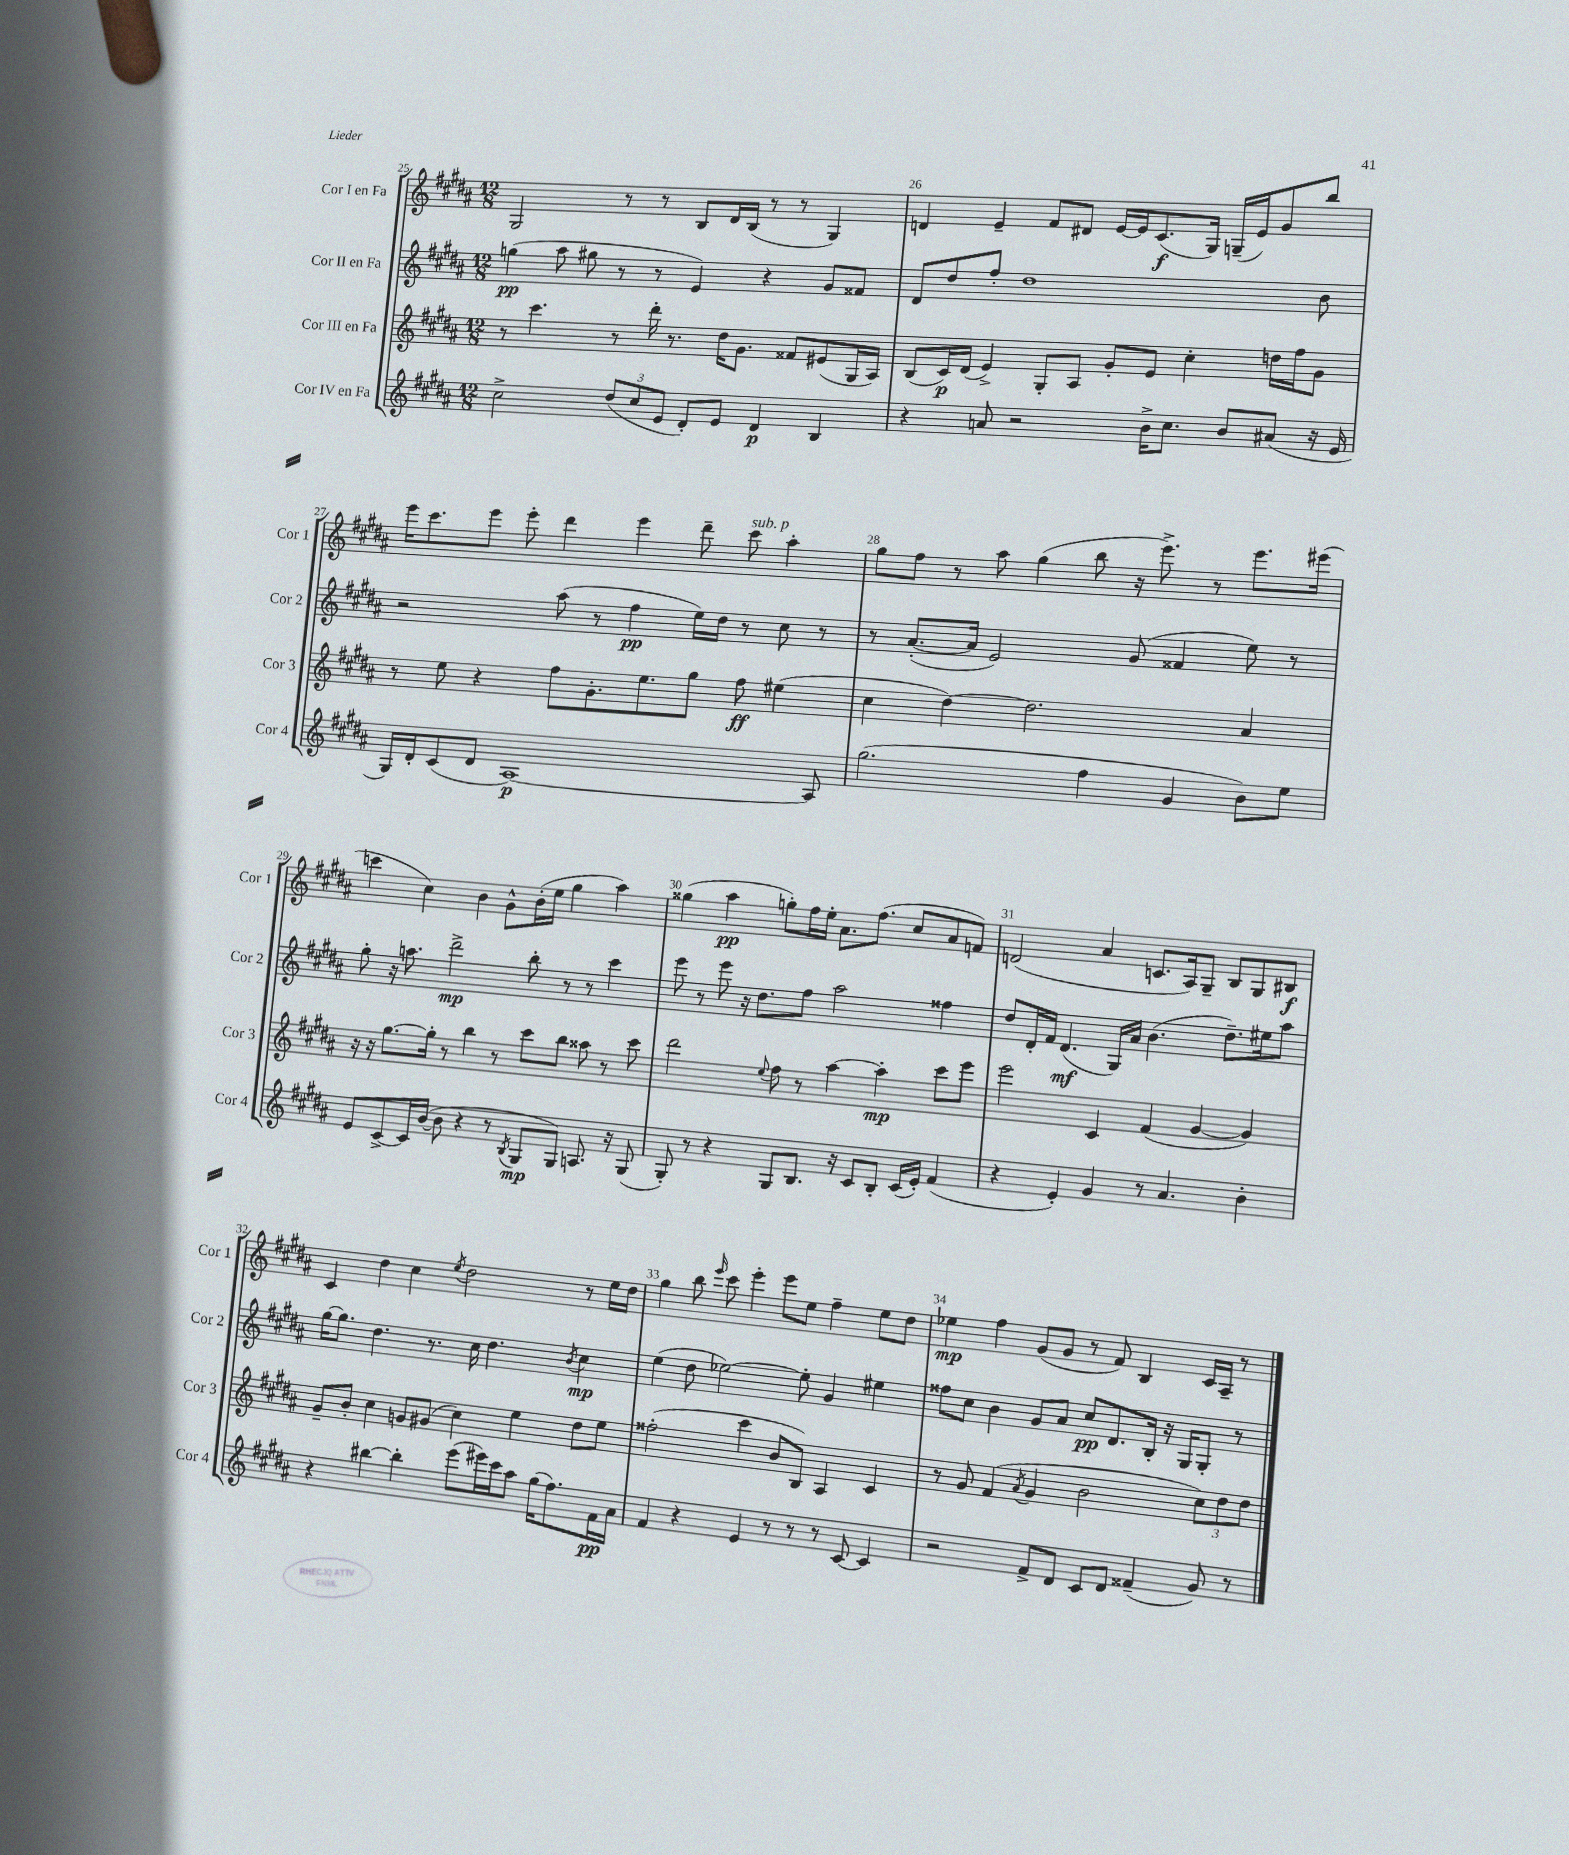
<<
\new StaffGroup <<
\new Staff = "s0" \with { instrumentName = "Cor I en Fa" shortInstrumentName = "Cor 1" } {
    \clef treble \key b \major \numericTimeSignature \time 12/8
    gis2 r8 r8 b8 dis'16 b16( r8 r8 gis4) |
    d'4 e'4-- fis'8 dis'8 e'16~ e'16 cis'8.\f( gis16) g16--( e'16) gis'8 b''8 |
    e'''16 cis'''8. e'''8 e'''8-. dis'''4 e'''4 dis'''8-- cis'''8^\markup { \italic "sub. p" } ais''4-. |
    gis''8 fis''8 r8 ais''8 gis''4( b''8 r16 e'''8.->) r8 e'''8. eis'''16( |
    c'''4 cis''4) b'4 gis'8-^ b'16-.( e''16 gis''4 ais''4) |
    gisis''4( ais''4\pp g''8-.) fis''16 e''16-. ais'8. fis''8.( cis''8 ais'8 f'8) |
    d'2( ais'4 c'8. ais16) gis8-- b8 gis8 bis8\f |
    cis'4 dis''4 cis''4 \acciaccatura { e''8 } dis''2 r8 e''16 dis''16 |
    gis''4 b''8 \grace { e'''16 } cis'''8 e'''4-. e'''8 e''8 fis''4-- e''8 dis''8 |
    ees''4\mp fis''4 gis'8( gis'8 r8 fis'8) b4 cis'16 ais16-- r8 \bar "|." |
}
\new Staff = "s1" \with { instrumentName = "Cor II en Fa" shortInstrumentName = "Cor 2" } {
    \clef treble \key b \major \numericTimeSignature \time 12/8
    g''4\pp( ais''8 gis''8 r8 r8 e'4) r4 gis'8 fisis'8 |
    dis'8 dis''8 fis''8-. dis''1 b'8 |
    r2 ais''8( r8 fis''4\pp e''16) dis''16 r8 cis''8 r8 |
    r8 ais'8.~-.( ais'16 e'2) gis'8( fisis'4 e''8) r8 |
    gis''8-. r16 a''8. dis'''2->\mp b''8-. r8 r8 cis'''4 |
    e'''8 r8 e'''8 r16 dis''8. fis''8 ais''2 fisis''4 |
    dis''8 dis'16-. fis'16 dis'4.\mf( gis16) ais'16 b'4.( dis''8.--) eis''16 ais''8 |
    gis''16~ gis''8. dis''4. r8. cis''16 dis''4. \acciaccatura { b'8 } cis''4\mp |
    e''4( dis''8 ees''2~) ees''8-. gis'4 eis''4 |
    fisis''8 cis''8 b'4 gis'8 ais'8 cis''8\pp dis'8. b16-. r16 gis16 gis8-. r8 \bar "|." |
}
\new Staff = "s2" \with { instrumentName = "Cor III en Fa" shortInstrumentName = "Cor 3" } {
    \clef treble \key b \major \numericTimeSignature \time 12/8
    r8 cis'''4. r8 dis'''16-. r8. dis''16 gis'8. fisis'8 eis'8( gis16 ais16) |
    b8( cis'16\p) dis'16( e'4->) gis8-. ais8 gis'8-. e'8 cis''4-. d''16 fis''16 gis'8 |
    r8 e''8 r4 fis''8 gis'8.-. e''8. gis''8 fis''8\ff eis''4( |
    cis''4 dis''4~) dis''2. ais'4 |
    r16 r16 gis''8.~ gis''16-. r8 b''4 r8 cis'''8 b''8 aisis''8 r8 cis'''8 |
    dis'''2 \appoggiatura { e''8 } fis''8 r8 ais''4~ ais''4-.\mp cis'''8 e'''8 |
    e'''2 cis'4 fis'4( gis'4~ gis'4) |
    gis'8-- b'8-. cis''4 g'8 gis'8( cis''4) e''4 dis''8 e''8 |
    fisis''2-.( cis'''4 b'8 b8) ais4 cis'4 |
    r8 gis'8 fis'4( \acciaccatura { ais'8 } gis'4 b'2 \tuplet 3/2 { cis''8) dis''8 dis''8 } \bar "|." |
}
\new Staff = "s3" \with { instrumentName = "Cor IV en Fa" shortInstrumentName = "Cor 4" } {
    \clef treble \key b \major \numericTimeSignature \time 12/8
    cis''2-> \tuplet 3/2 { dis''8( cis''8 e'8 } dis'8-.) e'8 dis'4\p b4 |
    r4 a'8 r2 b'16-> cis''8. b'8 ais'8( r16 e'16 |
    gis16) dis'16-. cis'8( dis'8 ais1~\p) ais8 |
    gis''2.( fis''4 gis'4 b'8) e''8 |
    e'8 cis'8~-> cis'16 b'16~( b'8 r4 r8 \acciaccatura { b8 } gis8\mp gis8) a8. r16 gis8( |
    gis8-.) r8 r4 gis8 b8. r16 cis'8 b8-. cis'16( e'16-.) fis'4( |
    r4 e'4-.) gis'4 r8 ais'4. b'4-. |
    r4 bis''4~ bis''4-. e'''8( eis'''16) cis'''16 ais''8 gis''16( fis''8.) fis'16\pp ais'16 |
    fis'4 r4 e'4 r8 r8 r8 cis'8~ cis'4 |
    r2 fis'8-> dis'8 cis'8 dis'8 fisis'4--( gis'8) r8 \bar "|." |
}
>>
>>
\layout { \context { \Score currentBarNumber = #25 \override BarNumber.break-visibility = ##(#f #t #t) barNumberVisibility = #all-bar-numbers-visible } }
